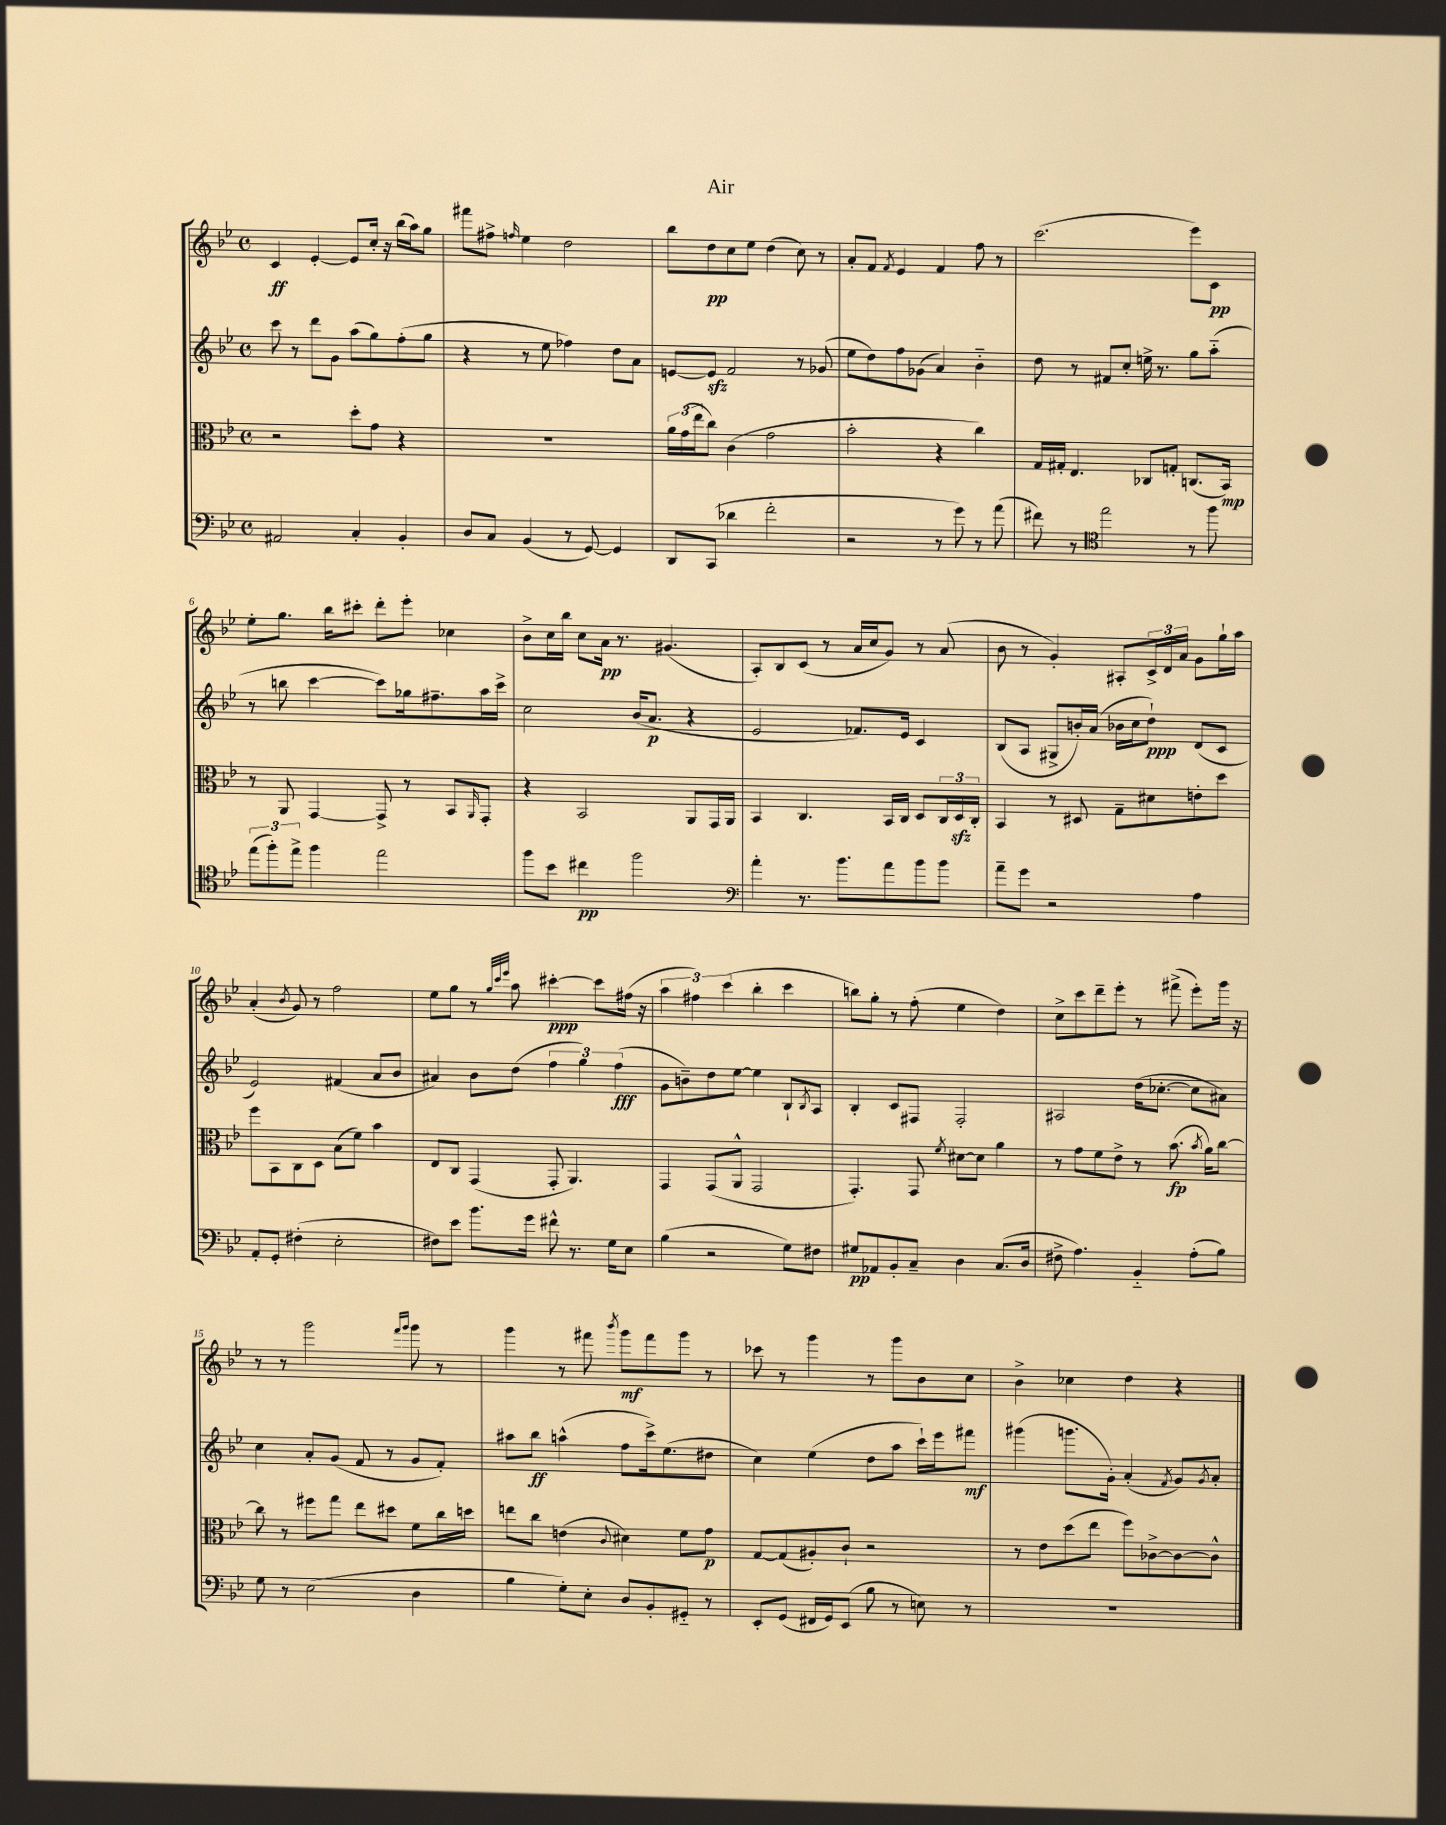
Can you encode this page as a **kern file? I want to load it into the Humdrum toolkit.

**kern	**kern	**kern	**kern
*staff4	*staff3	*staff2	*staff1
*clefF4	*clefC3	*clefG2	*clefG2
*k[b-e-]	*k[b-e-]	*k[b-e-]	*k[b-e-]
*M4/4	*M4/4	*M4/4	*M4/4
*met(c)	*met(c)	*met(c)	*met(c)
2AA#	2r	8ccc	4c
.	.	8r	.
.	.	8ddd	[4e-'
.	.	8g	.
4C'	8dd'	(8aa	8e-]
.	8g	8gg)	16cc'
.	.	.	16r
4BB-'	4r	(8ff'	(16bb-
.	.	.	16aa)
.	.	8gg	8gg
=	=	=	=
8D	1r	4r	8fff#
8C	.	.	8ff#^
.	.	.	16qqff
(4BB-	.	8r	4ee-
.	.	8ee-	.
8r	.	4ff-)	2dd
[8GG)	.	.	.
4GG]	.	8dd	.
.	.	8a	.
=	=	=	=
8DD	24a	[8e	8bb-
.	(24g	.	.
.	24ee-	.	.
(8CC	8cc)	8e]	8dd
4d-	(4c	2f	8cc
.	.	.	8ee-
2f'	2g	.	(4dd
.	.	8r	8cc)
.	.	(8g-	8r
=	=	=	=
2r	2b-'	8ee-	8a'
.	.	8dd)	8f
.	.	.	8qf
.	.	8ff	4e-
.	.	(8g-	.
8r	4r	4a)	4f
8g)	.	.	.
8r	4cc)	4b-'~	8ff
(8a	.	.	8r
=	=	=	=
8f#)	16G	8dd	(2.ccc
.	16G#'	.	.
8r	4.E-	8r	.
*clefC4	*	*	*
2ee-	.	8f#	.
.	.	8cc'	.
.	8C-	16ee^	.
.	.	8.r	.
.	8G'	.	.
8r	(8.C	8gg	8eee-)
8ff	.	(8aa'~	8c
.	16BB-)	.	.
=	=	=	=
(12ee-	8r	8r	8ee-'
12ff')	.	.	.
.	8AA	8bb	8.gg
12ee-^	.	.	.
4ff	[4GG	[4ccc	.
.	.	.	16bb-
.	.	.	8ccc#'
2ee-	8GG^]	8ccc])	8ddd'
.	8r	16gg-	8eee-'
.	.	8.ff#~	.
.	8BB-	.	4cc-
.	16qqAA	.	.
.	8GG'	16aa	.
.	.	16ccc^	.
=	=	=	=
8ff	4r	2cc	8b-^
8b-	.	.	16cc
.	.	.	16bb-
4cc#	2BB-	.	8cc
.	.	.	16a
.	.	.	8.r
2ff	.	(16b-	.
.	.	8.a	.
.	.	.	(4.g#
.	8AA	4r	.
.	16GG	.	.
.	16AA	.	.
=	=	=	=
*clefF4	*	*	*
4a'	4BB-	2e-	8A')
.	.	.	8B-
8.r	4.C	.	(8c
.	.	.	8r
8.b-	.	.	.
.	.	8.f-)	16a
.	.	.	16cc
8a	16BB-	.	8g)
.	16C	16e-	.
8b-	8D	4c	8r
8b-	24C	.	(8a
.	24D	.	.
.	24C'	.	.
=	=	=	=
8a~	4BB-	(8B-	8b-
8g	.	8A	8r
2r	8r	8G#^	4g')
.	8D#	16b')	.
.	.	(16a	.
.	8G~	16b-	8A#'
.	.	16cc	.
.	8d#	8dd`)	24c^
.	.	.	24d
.	.	.	24a
4A	8e'	(8d	8g
.	8dd	8c	16gg`
.	.	.	16aa
=	=	=	=
8AA'	8ff	2e-)	(4a'
8GG'	8BB-	.	.
.	.	.	8qb-
(4F#'	8C	.	8g)
.	8D	.	8r
2E-'	(8B-	(4f#	2ff
.	8f)	.	.
.	4b-	8a	.
.	.	8b-	.
=	=	=	=
8F#)	8E-	4a#)	8ee-
8e-	8C	.	8gg
8.b-	(4GG	8b-	8r
.	.	.	32qqgg
.	.	.	32qqccc
.	.	.	32qqeee-
.	.	(8dd	8aa
16g	.	.	.
8f#^^	8GG'	6ff	[4ccc#'
8.r	4.AA)	.	.
.	.	6gg)	.
.	.	.	8ccc#]
16G	.	.	.
.	.	(6ff	.
8E-	.	.	(16ff#
.	.	.	16r
=	=	=	=
(4B-	4GG	8g	6aa
.	.	8b~)	.
.	.	.	6ff#)
2r	(8GG	8dd	.
.	.	.	(6ccc
.	8AA^^	[8ee-	.
.	2GG	4ee-]	4bb-'
8G)	.	8B-`	4ccc
.	.	8qB-	.
8F#	.	8A	.
=	=	=	=
8G#	4.GG')	4B-'	8bb)
8AA-	.	.	8gg'
8BB-'	.	8c	8r
8C~	8GG	8F#	(8ff'
.	8qf	.	.
4D	[8d#	2F#'	4ee-
.	8d#]	.	.
(8.C	4a	.	4dd)
16D	.	.	.
=	=	=	=
8F#^	8r	2A#	8cc^
4.A)	8g	.	8ccc
.	8f	.	8ddd~
.	8e-^	.	8eee-'
4BB-'~	8r	(16dd	8r
.	.	[8.cc-'	.
.	(8.b-	.	(8fff#^
(8A'	.	8cc-]	8eee-')
.	8qb-	.	.
.	16a)	.	.
8B-)	[8cc	8a#)	16ggg
.	.	.	16r
=	=	=	=
8G	8cc]	4cc	8r
8r	8r	.	8r
(2E-	8ff#	8a'	2ggg
.	8gg	(8g	.
.	8ee-	8f	.
.	8dd#	8r	.
.	.	.	16qqfff
.	.	.	16qqggg
4D	8f	8g	8ggg
.	16cc	8f')	8r
.	16dd	.	.
=	=	=	=
4B-	8ee	8aa#	4ggg
.	8cc	8bb-	.
8G')	(4e	(4aa^^	8r
8E-'	.	.	8fff#
.	8qqc	.	8qbbb-
8D	4d#)	8ff	8ggg
8BB-'	.	16ccc^)	8fff#
.	.	(8.ee-	.
8GG#'~	8f	.	8ggg
8r	8g	8dd#	8r
=	=	=	=
8EE-'	[8G	4cc)	8ccc-
(8GG	(8G]	.	8r
16FF#	8A#')	(4ee-	4ggg
16GG)	.	.	.
(8EE-	8c`	.	.
8B-	2r	8dd	8r
8r	.	8aa	8ggg
8E)	.	16ccc`)	8b-
.	.	16eee-	.
8r	.	8fff#	8cc
=	=	=	=
1r	8r	(4ggg#	4b-^
.	8e-	.	.
.	(8dd	8.ggg	4cc-
.	8ee-	.	.
.	.	16g')	.
.	8ff)	(4a'	4dd
.	[8c-^	.	.
.	.	8qf	.
.	8c-_	8g)	4r
.	.	8qg	.
.	8c-^^]	8a'	.
==	==	==	==
*-	*-	*-	*-
